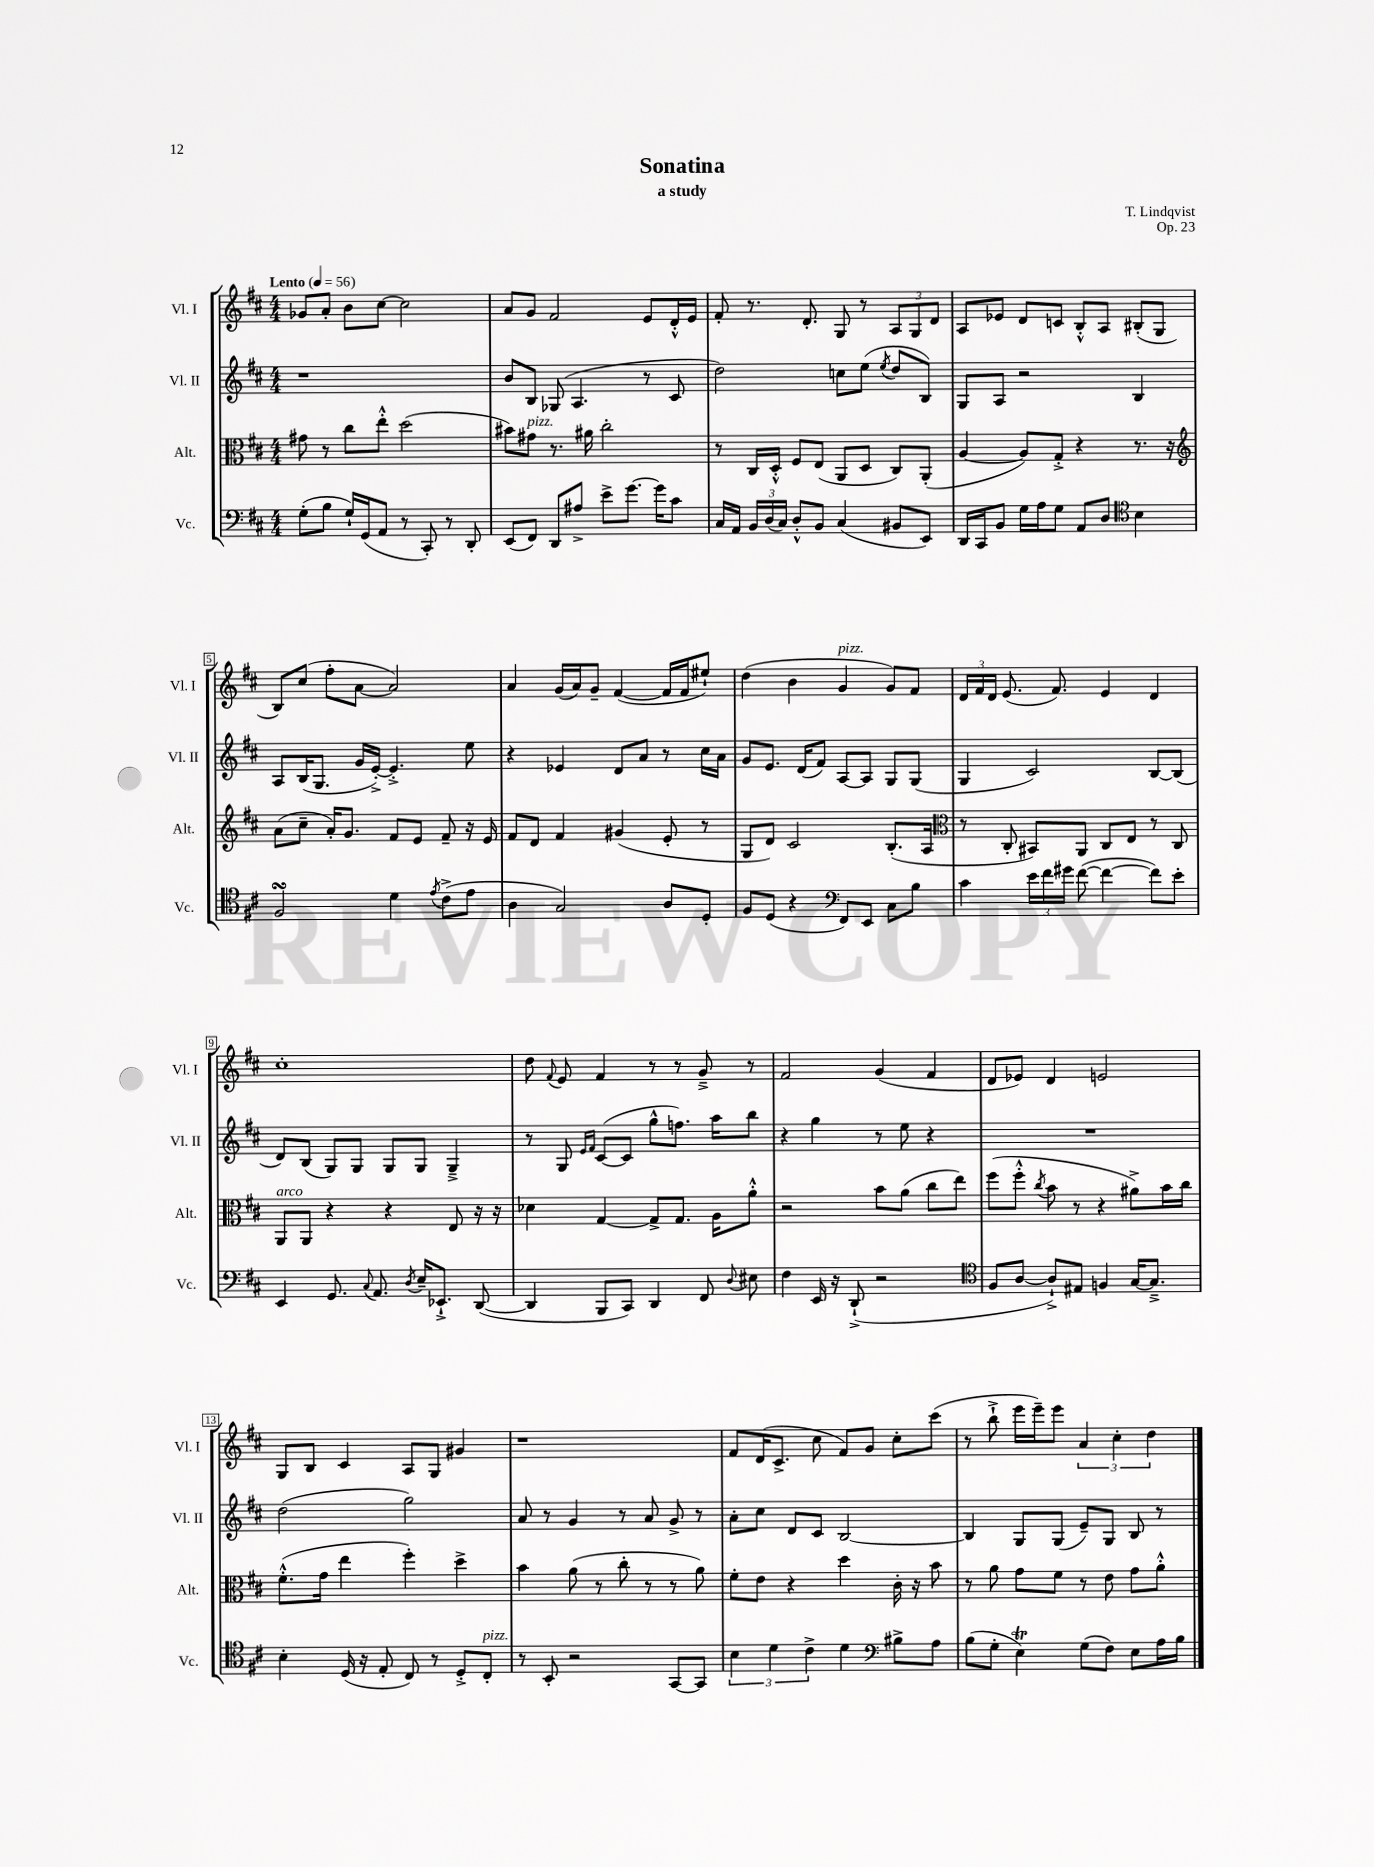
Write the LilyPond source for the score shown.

\header { title = "Sonatina" composer = "T. Lindqvist" subtitle = "a study" opus = "Op. 23" }
<<
\new StaffGroup <<
\new Staff = "s0" \with { instrumentName = "Vl. I" shortInstrumentName = "Vl. I" } {
    \clef treble \key d \major \numericTimeSignature \time 4/4 \tempo "Lento" 4 = 56
    \autoBeamOff ges'8[ a'8]-. b'8[ cis''8]~ cis''2 |
    a'8[ g'8] fis'2 e'8[ d'16-.-^ e'16] |
    fis'8-. r8. d'8.-. g8 r8 \tuplet 3/2 { a8[ g8 d'8] } |
    a8[ ees'8] d'8[ c'8] b8[-.-^ a8] bis8[-.( g8] |
    b8[) cis''8]( fis''8[-. a'8]~ a'2) |
    a'4 g'16[( a'16) g'8]-- fis'4~( fis'16[ fis'16 eis''8]-!) |
    d''4( b'4 g'4^\markup { \italic "pizz." } g'8[) fis'8] |
    \tuplet 3/2 { d'16[ fis'16 d'16] } e'8.( fis'8.) e'4 d'4 |
    cis''1-. |
    d''8 \appoggiatura { fis'8 } e'8 fis'4 r8 r8 g'8---> r8 |
    fis'2 g'4( fis'4 |
    d'8[ ees'8]) d'4 e'2 |
    g8[ b8] cis'4 a8[ g8] gis'4 |
    r1 |
    fis'8[ d'16( cis'8.]-> cis''8 fis'8[) g'8] cis''8[-. cis'''8]( |
    r8 b''8-!-> e'''16[ e'''16--) e'''8] \tuplet 3/2 { a'4 cis''4-. d''4 } \bar "|." |
}
\new Staff = "s1" \with { instrumentName = "Vl. II" shortInstrumentName = "Vl. II" } {
    \clef treble \key d \major \numericTimeSignature \time 4/4
    \autoBeamOff r1 |
    b'8[ b8] ges8( a4. r8 cis'8 |
    d''2) c''8[ e''8]( \acciaccatura { e''8 } d''8[ b8]) |
    g8[ a8] r2 b4 |
    a8[ b16( g8.] g'16[ e'16]~-.->) e'4.-.-> e''8 |
    r4 ees'4 d'8[ a'8] r8 cis''16[ a'16] |
    g'8[ e'8.] d'16[( fis'8]) a8[~ a8] g8[ g8]( |
    g4 cis'2) b8[~ b8]( |
    d'8[) b8]( g8[) g8] g8[ g8] g4---> |
    r8 g8 \grace { e'16[ fis'16] } cis'8[~( cis'8] g''8[-^ f''8.]) a''16[ b''8] |
    r4 g''4 r8 e''8 r4 |
    R1 |
    d''2( g''2) |
    a'8 r8 g'4 r8 a'8 g'8-> r8 |
    a'8[-. cis''8] d'8[ cis'8] b2~ |
    b4 g8[ g8]( e'8[--) g8] b8 r8 \bar "|." |
}
\new Staff = "s2" \with { instrumentName = "Alt." shortInstrumentName = "Alt." } {
    \clef alto \key d \major \numericTimeSignature \time 4/4
    \autoBeamOff gis'8 r8 cis''8[ e''8]-.-^ d''2( |
    bis'8[) gis'8]^\markup { \italic "pizz." } r8. ais'16 cis''2-. |
    r8 cis16[ d16]-.-^ fis8[ e8]( a,8[ d8] cis8[) a,8]-.( |
    a4~ a8[) g8]-.-> r4 r8. r16 |
    \clef treble a'8[( cis''8]-- a'16[-.) g'8.] fis'8[ e'8] fis'8-- r16 e'16 |
    fis'8[ d'8] fis'4 gis'4( e'8-. r8 |
    g8[ d'8]) cis'2 b8.[-.( a16] |
    \clef alto r8 cis8-. bis,8[) a,8] cis8[ e8] r8 cis8 |
    a,8[^\markup { \italic "arco" } a,8] r4 r4 e8 r16 r16 |
    des'4 g4~ g8[-> g8.] a16[ a'8]-.-^ |
    r2 b'8[ a'8]( cis''8[ e''8]) |
    fis''8[( fis''8]-.-^ \acciaccatura { cis''8 } b'8 r8 r4 ais'8[->) b'16 cis''16] |
    fis'8.[-.-^( g'16] e''4 fis''4-.) d''4-> |
    b'4 a'8( r8 cis''8-. r8 r8 a'8) |
    fis'8[-. e'8] r4 d''4 cis'16-. r16 b'8 |
    r8 a'8 g'8[ fis'8] r8 e'8 g'8[ a'8]-.-^ \bar "|." |
}
\new Staff = "s3" \with { instrumentName = "Vc." shortInstrumentName = "Vc." } {
    \clef bass \key d \major \numericTimeSignature \time 4/4
    \autoBeamOff g8[-.( b8] g16[-!) g,16( a,8] r8 cis,8-.) r8 d,8-. |
    e,8[( fis,8]) d,8[ ais8]-> e'8[-> g'8.]~ g'16[ cis'8] |
    cis16[ a,16] \tuplet 3/2 { b,16[ d16( cis16]) } d8[-.-^ b,8] cis4( bis,8[ e,8]) |
    d,16[ cis,16 b,8] g16[ a16 g8] a,8[ d8] \clef tenor b4 |
    fis2\turn d'4 \acciaccatura { e'8 } cis'8[->( e'8] |
    a4 g2) a8[ d8]-. |
    fis8[ d8]( r4 \clef bass fis,8[) e,8] cis8[ b8] |
    cis'4 \tuplet 3/2 { e'16[ fis'16 gis'16] } fis'8~( fis'4~ fis'8[) e'8]-. |
    e,4 g,8. \appoggiatura { cis8 } a,8. \acciaccatura { d8 } e16[-- ees,8.]-!-> d,8~( |
    d,4 b,,8[ cis,8]) d,4 fis,8 \appoggiatura { d8 } eis8 |
    fis4 e,16 r16 d,8-!->( r2 |
    \clef tenor fis8[ a8]~ a8[-!->) eis8] f4 g16[~ g8.]---> |
    b4-. d16( r16 e8-. cis8) r8 d8[-.-> cis8]-.^\markup { \italic "pizz." } |
    r8 b,8-. r2 g,8[~ g,8] |
    \tuplet 3/2 { b4 d'4 cis'4-> } d'4 \clef bass bis8[-> a8] |
    b8[( g8]-. e4\trill) g8[( fis8]) e8[ a16 b16] \bar "|." |
}
>>
>>
\layout { \context { \Score \override BarNumber.stencil = #(make-stencil-boxer 0.1 0.3 ly:text-interface::print) } }
